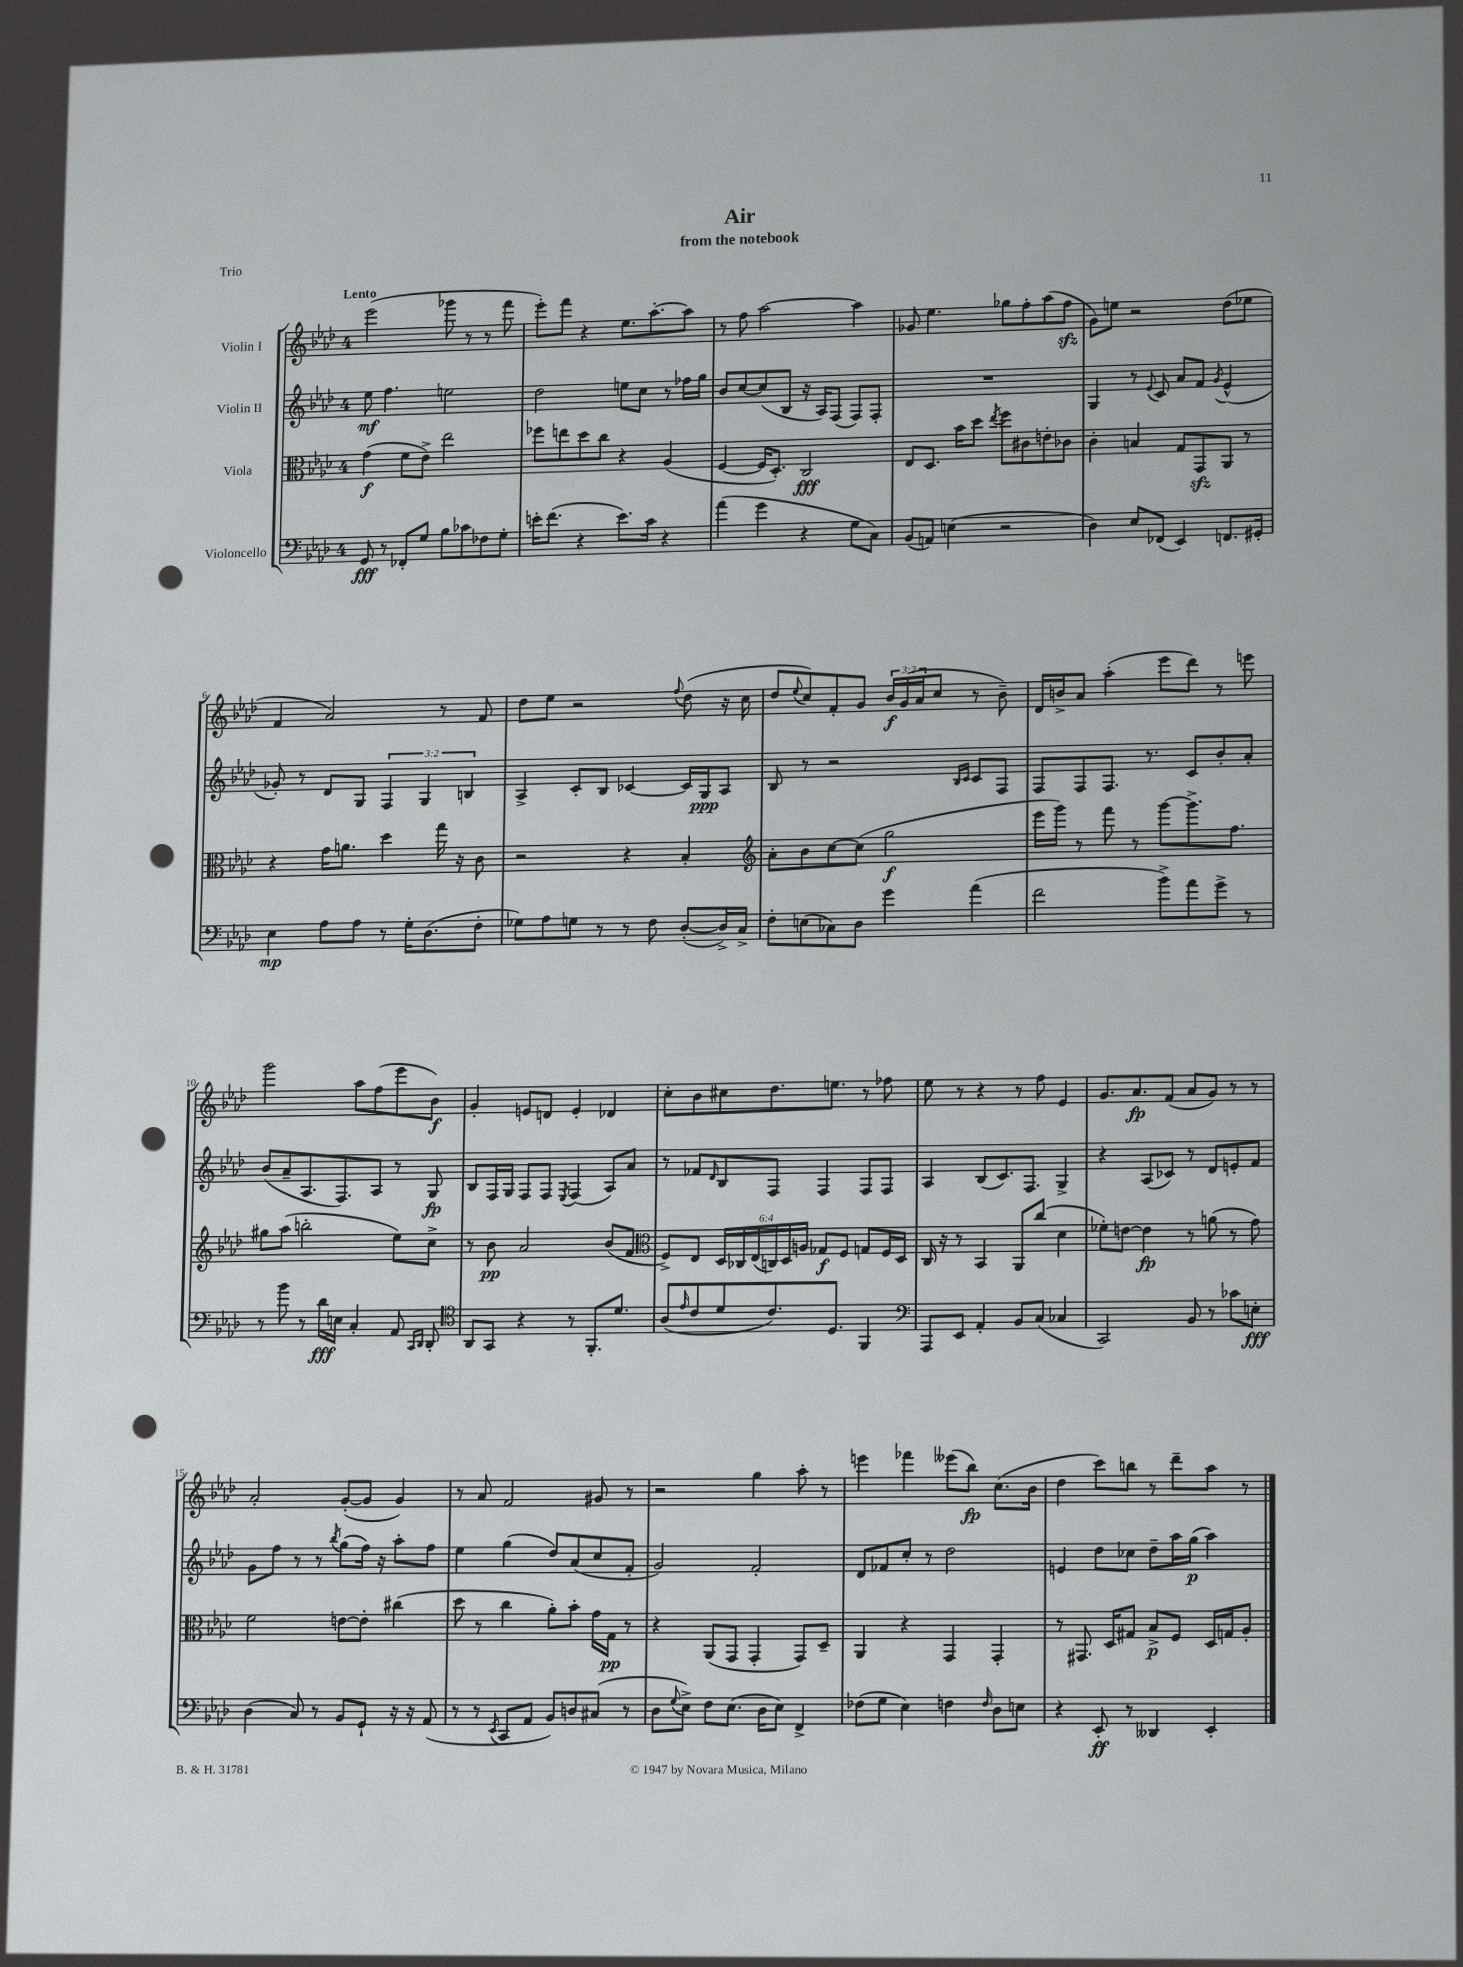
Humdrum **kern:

**kern	**kern	**kern	**kern
*staff4	*staff3	*staff2	*staff1
*clefF4	*clefC3	*clefG2	*clefG2
*k[b-e-a-d-]	*k[b-e-a-d-]	*k[b-e-a-d-]	*k[b-e-a-d-]
*M4/4	*M4/4	*M4/4	*M4/4
8GG	(4g	8ee-	(2eee-
8r	.	4.ff	.
8FF-'	8f	.	.
8G	8e-^)	.	.
8B-	2ee-	2ee	8ggg-
8c-	.	.	8r
8F-	.	.	8r
8G'	.	.	8fff
=	=	=	=
16e'	8ff-	2dd-	8eee-')
(8.f	.	.	.
.	8ee	.	8fff
4r	8dd-	.	4r
.	8cc	.	.
8.e)	4r	8ee	8.ee-
.	.	8cc	.
16c	.	.	[8.aa-'
4r	(4A-	8r	.
.	.	16ff-	8aa-]
.	.	16gg	.
=	=	=	=
(4a-	[4F	8b-	8r
.	.	[8cc	8ff
4g	16F]	(8cc]	[2aa-
.	8.D-')	.	.
.	.	8B-	.
4r	2C	16r	.
.	.	16A-)	.
.	.	(8F	.
8G	.	8F)	4aa-]
8C)	.	8F'	.
=	=	=	=
(8BB-	8E-	1r	8g-
8AA)	8.D-	.	4.ee-
(4E	.	.	.
.	16b-	.	.
.	8dd-	.	.
.	8qee-	.	.
2r	8ff	.	8gg-
.	8c#	.	8ff'
.	8e'	.	(8aa-
.	8c-	.	8ff
=	=	=	=
4D-)	4c'	4G	8g)
.	.	.	8ee
8E-	4B	8r	2r
.	.	8qqe-	.
(8FF-	.	8c	.
4EE-)	8G	8a-	.
.	8GG	8f	.
.	.	8qg	.
8.FF	8AA-	(4e-^^	(8dd-
.	8r	.	8ee-
16GG#'	.	.	.
=	=	=	=
4E-	4r	8g-')	4f
.	.	8r	.
8A-	16g	8d-	2a-)
.	8.a	.	.
8A-	.	8G	.
8r	4dd-	6F	.
16G'	.	.	.
.	.	6G	.
(8.D-	.	.	.
.	16gg	.	8r
.	16r	.	.
.	.	6B	.
8F'	8c	.	8f
=	=	=	=
8G-)	2r	4A-^	8dd-
8A-	.	.	8ee-
8G	.	8c'	2r
8r	.	8B-	.
8r	4r	[4c-	.
8F	.	.	.
.	.	.	8qqff
([8D-'	4B-'	16c-]	(8dd-
.	.	16G	.
16D-^])	.	8A-	16r
16C^	.	.	16cc
=	=	=	=
*	*clefG2	*	*
8F'	8a-'	8B-	8dd-
.	.	.	8qqee-
(8E	8b-	8r	8cc)
8C-)	[8cc	2r	8f'
8D-	(8cc]	.	8g
4g	2gg	.	24b-
.	.	.	(24g
.	.	.	24a-
.	.	.	8cc
.	.	16qqB-	.
.	.	16qqc	.
(4a-	.	8c	8r
.	.	8F	8b-~)
=	=	=	=
2f	16eee-	8F	16d-
.	16ggg)	.	16b^
.	8r	8F	8a-
.	8fff	8.F	(4aa-'
.	8r	.	.
.	.	8.r	.
8b-^)	[8ggg	.	8eee-
8a-	8.ggg^]	8c	8ddd-)
8g^	.	8b-'	8r
.	8.ff	.	.
8r	.	8a-'	8eee
=	=	=	=
8r	8gg#	(8b-	2ggg
8b-	(8aa-	8a-~	.
8r	2bb'	8.A-	.
16d-	.	.	.
16E	.	8.F)	.
4C'	.	.	8aa-
.	.	8A-	(8ff
8AA-	8ee-)	8r	8eee-
16qqCC	.	.	.
16qqDD-	.	.	.
8DD-'	8cc^	8G	8b-)
=	=	=	=
*clefC4	*	*	*
8AA-	8r	8B-	4g'
8GG	8b-	16F	.
.	.	16G	.
4r	2a-	8F	8e
.	.	8F	8d
.	.	8qE-	.
8r	.	(4F	4e'
8.FF'	.	.	.
.	(8b-	8A-)	4d-
8.d-	.	.	.
.	8f	8a-	.
=	=	=	=
*	*clefC3	*	*
(8A-	8F^)	8r	8cc'
16qqe-	.	.	.
8c	8E-	8f-	8b-
.	.	16qqd-	.
8d-	24D-	8B-	8cc#
.	24C-	.	.
.	(24E-	.	.
8.c)	24C)	8F	8.dd-
.	24D-	.	.
.	24A	.	.
.	8G-	4F	.
8.D-	.	.	8.ee
.	8F	.	.
4FF	8G	8F	8r
.	16F	8F	8ff-
.	16D-	.	.
=	=	=	=
*clefF4	*	*	*
8AAA-	16C	4A-	8ee-
.	16r	.	.
8EE-	8r	.	8r
4AA-'	4BB-	(8B-	4r
.	.	8.c)	.
8BB-	8AA-	.	8r
.	.	8.F	.
(8C	(8cc	.	8ff
4C-	4d-	4G^	4e-
=	=	=	=
2CC)	8f-')	4r	8.g
.	[8e	.	.
.	.	.	8.a-
.	4e]	(8A-	.
.	.	8c-)	(8f
8BB-	8r	8r	8a-
8r	(8a	8d-	8g)
8c-	8r	8e'	8r
8E'	8g)	8f	8r
=	=	=	=
(4D-	2f	8g	2a-'
.	.	8ff	.
8C)	.	8r	.
8r	.	8r	.
.	.	8qbb-	.
8BB-	[8e	(8gg	([8g'
8GG`	8e']	16ff)	8g]
.	.	16r	.
16r	(4cc#	8aa-'	4g)
16r	.	.	.
(8AA-	.	8ff	.
=	=	=	=
8r	8dd-	4ee-	8r
8r	8r	.	8a-
8qEE-	.	.	.
8CC	4cc	(4gg	2f
8AA-	.	.	.
8BB-)	8a-')	8dd-)	.
8D	8b-'	(8a-	.
(8C#	16g	8cc	8g#
.	16G	.	.
8r	8r	8f'	8r
=	=	=	=
8D-	4r	2g)	2r
8qqG	.	.	.
8E-^)	.	.	.
8F	(8AA-	.	.
(8.E-	8GG	.	.
.	4GG'	2f'	4gg
16D-	.	.	.
8E-)	.	.	.
4FF^	8GG)	.	8aa-'
.	8D-~	.	8r
=	=	=	=
(8F-	4AA-	8d-	4eee
8G	.	8f-	.
4E-)	4r	8cc'	4fff-
.	.	8r	.
4F	4GG	2dd-	(8eee--
.	.	.	8bb-)
16qqF	.	.	.
8D-	4GG'	.	(8.cc
8E	.	.	.
.	.	.	16b-
=	=	=	=
4r	8r	4e	4dd-
.	8.GG#	.	.
8EE-'	.	8dd-	8ccc)
.	16D-	.	.
8r	8G#	8cc-	8bb
4DD--	8B-^	8dd-~	8r
.	8F	16aa-	8ddd-~
.	.	(16gg	.
4EE-'	16D-	4aa-)	8aa-
.	16G	.	.
.	8A-'	.	8r
==	==	==	==
*-	*-	*-	*-
